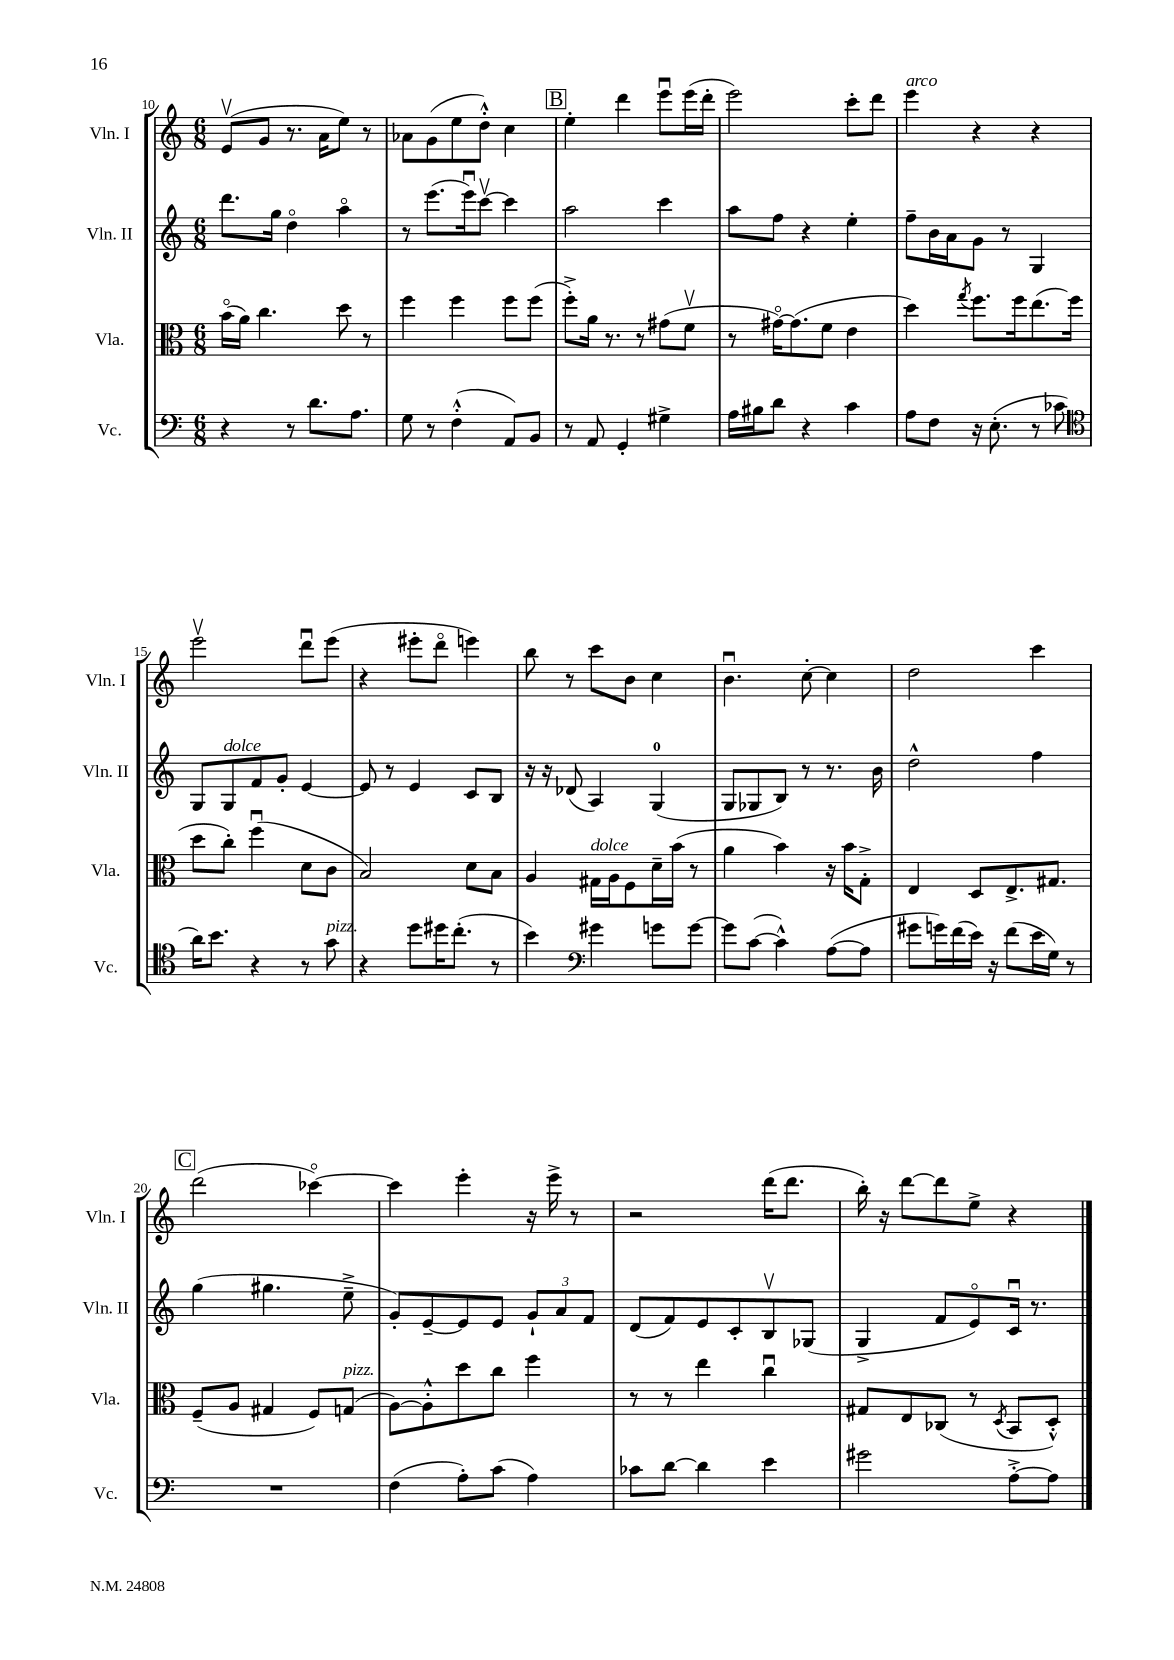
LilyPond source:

<<
\new StaffGroup <<
\new Staff = "s0" \with { instrumentName = "Vln. I" shortInstrumentName = "Vln. I" } {
    \clef treble \key c \major \numericTimeSignature \time 6/8
    \autoBeamOff e'8[\upbow( g'8] r8. a'16[ e''8]) r8 |
    aes'8[ g'8( e''8 d''8]-.-^) c''4 |
    \mark \markup { \box "B" } e''4-. d'''4 e'''8[\downbow e'''16( d'''16]-. |
    e'''2) c'''8[-. d'''8] |
    e'''4^\markup { \italic "arco" } r4 r4 |
    e'''2\upbow d'''8[\downbow e'''8]( |
    r4 eis'''8[-. d'''8]\flageolet e'''4) |
    b''8 r8 c'''8[ b'8] c''4 |
    b'4.\downbow c''8~-. c''4 |
    d''2 c'''4 |
    \mark \markup { \box "C" } d'''2( ces'''4~\flageolet) |
    ces'''4 e'''4-. r16 e'''16-> r8 |
    r2 d'''16[( d'''8.] |
    b''16-.) r16 d'''8[~ d'''8 e''8]-> r4 \bar "|." |
}
\new Staff = "s1" \with { instrumentName = "Vln. II" shortInstrumentName = "Vln. II" } {
    \clef treble \key c \major \numericTimeSignature \time 6/8
    \autoBeamOff d'''8.[ g''16] d''4\flageolet a''4\flageolet |
    r8 e'''8.[( e'''16\downbow) c'''8]~\upbow c'''4 |
    \mark \markup { \box "B" } a''2 c'''4 |
    a''8[ f''8] r4 e''4-. |
    f''8[-- b'16 a'16 g'8] r8 g4 |
    g8[ g8^\markup { \italic "dolce" } f'8 g'8]-. e'4~ |
    e'8 r8 e'4 c'8[ b8] |
    r16 r16 des'8( a4) g4-0( |
    g8[ ges8 b8]) r8 r8. b'16 |
    d''2-^ f''4 |
    \mark \markup { \box "C" } g''4( gis''4. e''8---> |
    g'8[-.) e'8~-- e'8 e'8] \tuplet 3/2 { g'8[-! a'8 f'8] } |
    d'8[( f'8) e'8 c'8-. b8\upbow ges8]( |
    g4-> f'8[ e'8\flageolet) c'16]\downbow r8. \bar "|." |
}
\new Staff = "s2" \with { instrumentName = "Vla." shortInstrumentName = "Vla." } {
    \clef alto \key c \major \numericTimeSignature \time 6/8
    \autoBeamOff b'16[\flageolet( a'16]) c''4. d''8 r8 |
    f''4 f''4 f''8[ f''8]( |
    \mark \markup { \box "B" } f''8[-.->) a'16] r8. r8 gis'8[( f'8]\upbow |
    r8 gis'16[~\flageolet) gis'8.( f'8] e'4 |
    d''4) \acciaccatura { g''8 } f''8.[ f''16 e''8.( f''16] |
    d''8[ c''8]-.) f''4\downbow( d'8[ c'8] |
    b2) d'8[ b8] |
    a4 gis16[^\markup { \italic "dolce" } a16 f8 d'16-- b'16]( r8 |
    a'4 b'4) r16 b'16[ g8]-.-> |
    e4 d8[ e8.-> gis8.] |
    \mark \markup { \box "C" } f8[--( a8] gis4 f8[) g8]^\markup { \italic "pizz." }( |
    a8[~) a8-.-^ d''8 c''8] f''4 |
    r8 r8 e''4 c''4\downbow |
    gis8[ e8 ces8]( r8 \acciaccatura { d8 } b,8[ d8]-.-^) \bar "|." |
}
\new Staff = "s3" \with { instrumentName = "Vc." shortInstrumentName = "Vc." } {
    \clef bass \key c \major \numericTimeSignature \time 6/8
    \autoBeamOff r4 r8 d'8.[ a8.] |
    g8 r8 f4-.-^( a,8[) b,8] |
    \mark \markup { \box "B" } r8 a,8 g,4-. gis4-> |
    a16[ bis16 d'8] r4 c'4 |
    a8[ f8] r16 e8.-.( r8 ces'8 |
    \clef tenor a'16[) b'8.] r4 r8 g'8^\markup { \italic "pizz." } |
    r4 d''8[ dis''16 c''8.]-.( r8 |
    b'4) \clef bass gis'4 g'8[ g'8]~ |
    g'8[ c'8]~( c'4-^) a8[~( a8] |
    gis'8[ g'16) f'16( e'16]) r16 f'8[( e'16 g16]) r8 |
    \mark \markup { \box "C" } R2. |
    f4( a8[-.) c'8]( a4) |
    ces'8[ d'8]~ d'4 e'4 |
    gis'2 a8[~-.-> a8] \bar "|." |
}
>>
>>
\layout { \context { \Score currentBarNumber = #10 } }
